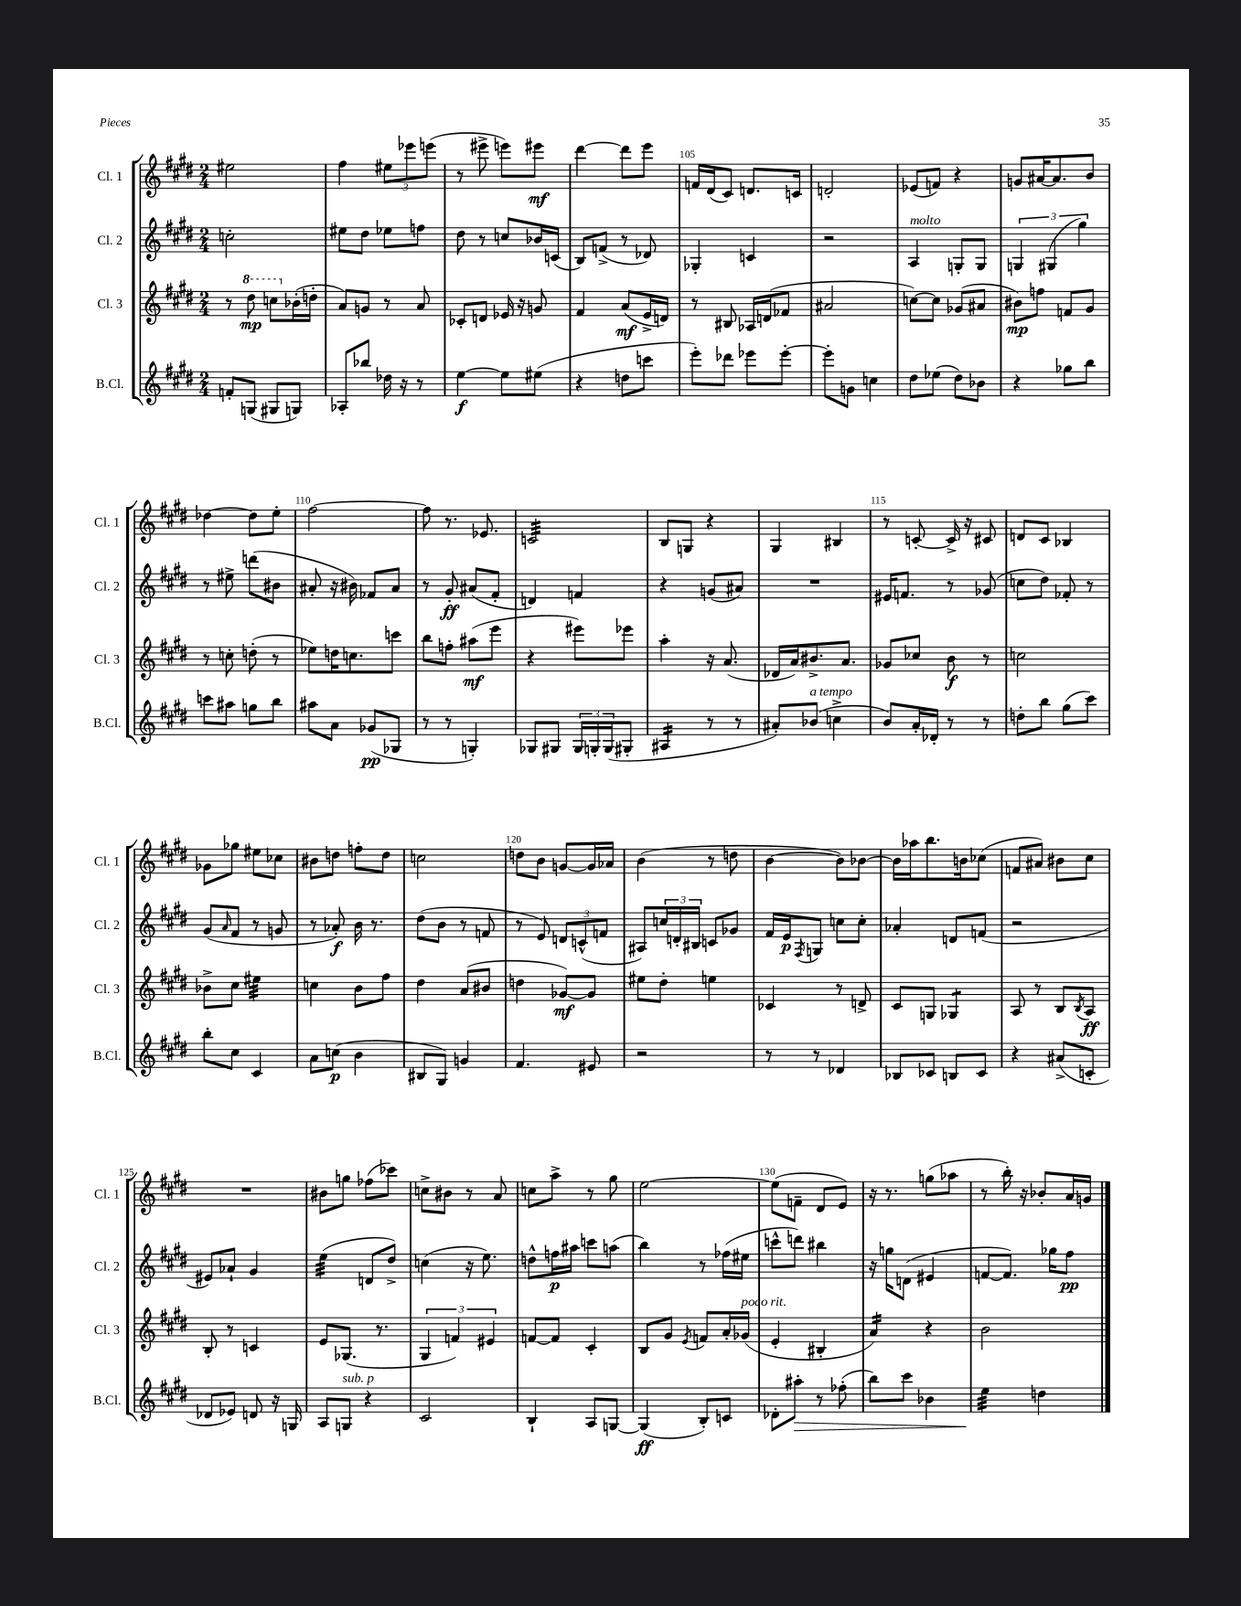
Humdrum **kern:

**kern	**kern	**kern	**kern
*staff4	*staff3	*staff2	*staff1
*clefG2	*clefG2	*clefG2	*clefG2
*k[f#c#g#d#]	*k[f#c#g#d#]	*k[f#c#g#d#]	*k[f#c#g#d#]
*M2/4	*M2/4	*M2/4	*M2/4
8f'	8r	2cc'	2ee#
(8G	8ddd#	.	.
8G#	8ccc	.	.
8G)	(16b-'	.	.
.	16dd'	.	.
=	=	=	=
8A-'	8a)	8ee#	4ff#
8bb-	8g	8dd#	.
16dd-	8r	8ee-	12ee#
16r	.	.	.
.	.	.	12eee-
8r	8a	8ff	.
.	.	.	(12eee
=	=	=	=
[4ee	8c-'	8dd#	8r
.	8d	8r	8eee#^
8ee]	16e-	8cc	8eee)
.	16r	.	.
(8ee#	8g	16b-	8eee#
.	.	(16c	.
=	=	=	=
4r	4f#	8B)	[4ddd#
.	.	(8f^	.
8dd	(8a	8r	8ddd#]
8ccc	16e^	8d-)	8eee
.	16d)	.	.
=	=	=	=
8eee')	8r	4G-'	16f
.	.	.	(16d#
8ddd-	8B#	.	8c#)
8eee-	16A-	4c	8.d
.	(16d	.	.
[8eee-'	8f-	.	.
.	.	.	16c
=	=	=	=
8eee-']	2a#	2r	2d'
8g	.	.	.
4cc	.	.	.
=	=	=	=
8dd#	[8cc)	4A	(8e-
(8ee-	8cc]	.	8f)
8dd#)	(8g-	8G'	4r
8b-	8a#	8G	.
=	=	=	=
4r	8b#)	6G	8g
.	8ff	.	[16a#
.	.	(6G#	.
.	.	.	8.a#]
8gg-	8f	.	.
.	.	6gg#)	.
8bb	8g#	.	8b
=	=	=	=
8ccc	8r	8r	[4dd-
8aa#	8cc'	8ee#^	.
8gg	(8dd'	(8ddd	8dd-]
8bb	8r	8b#	8ee'
=	=	=	=
8aa#	8ee-)	8a#'	[2ff#
8a	16dd	16r	.
.	8.cc	16b#)	.
(8g-	.	8f-	.
8G-	8ccc	8a#	.
=	=	=	=
8r	8bb	8r	8ff#]
8r	8ff'	8g#'	8.r
4G')	(8aa#	(8a#	.
.	.	.	8.e-
.	8eee	8f#'	.
=	=	=	=
8G-	4r	4d)	2c
8G#	.	.	.
24G#	8eee#)	4f	.
24G'	.	.	.
(24G	.	.	.
8G#'	8eee-	.	.
=	=	=	=
4A#	4aa'	4r	8B
.	.	.	8G
8r	16r	(8g	4r
.	(8.a	.	.
8r	.	8a#)	.
=	=	=	=
8a#')	16d-	2r	4G#
.	16a)	.	.
(8b-	8.b#^	.	.
4cc^	.	.	4B#
.	8.a	.	.
=	=	=	=
8b)	8g-	16e#	8r
.	.	8.f	.
16a'	8cc-	.	[8c'
16d-'	.	.	.
8r	8b	8r	16c^]
.	.	.	16r
8r	8r	(8g-	8c#
=	=	=	=
8dd'	2cc	8cc	8d
8bb	.	8dd#)	8c#
(8gg#	.	8f-'	4B-
8ccc#)	.	8r	.
=	=	=	=
8bb'	8b-^	(8g#	8g-
.	.	16qqa	.
8cc#	8cc#	8f#	8gg-
4c#	4ee#	8r	8ee#
.	.	8g	8cc-
=	=	=	=
8a	4cc	8r	8b#
(8cc	.	8a-')	8dd
4b	8b	16b	8ff'
.	.	8.r	.
.	8ff#	.	8dd
=	=	=	=
8B#	4dd#	(8dd#	2cc
8G#)	.	8b	.
4g	(8a	8r	.
.	8b#	8f	.
=	=	=	=
4.f#	4dd	8r	8dd
.	.	8e)	8b
.	[8g-)	12d	[8g
.	.	(12c^^	.
8e#	8g-]	.	16g]
.	.	12f	.
.	.	.	16a-
=	=	=	=
2r	8ee#	8A#)	(4b
.	8dd#'	24cc	.
.	.	24d'	.
.	.	24B#	.
.	4ee	8c	8r
.	.	8g-	8dd
=	=	=	=
8r	4c-	16f#	[4b
.	.	16e	.
.	.	8qF#	.
8r	.	8G	.
4d-	8r	8cc	8b])
.	8d^	8cc'	[8b-
=	=	=	=
8B-	8c#	4a-'	16b-]
.	.	.	16aa-
8c-	8G	.	8.bb
8B	4G-	8d	.
.	.	.	16b
8c-	.	(8f	(8cc-
=	=	=	=
4r	8A	2r	8f
.	8r	.	8a#)
(8a#^	8B	.	8b#
.	8qB	.	.
8c'	8A	.	8cc#
=	=	=	=
8d-	8B'	8e#)	2r
8e-)	8r	8a-`	.
8d	4c	4g#	.
16r	.	.	.
16G	.	.	.
=	=	=	=
8A	8e	(4ee	8b#
8G	(8.G-	.	8gg
4r	.	8d	(8ff-
.	8.r	.	.
.	.	8dd#^)	8ccc-)
=	=	=	=
2c#	6G#	(4cc	8cc^
.	.	.	8b#
.	6f)	.	.
.	.	16r	8r
.	.	8.ee)	.
.	6e#	.	.
.	.	.	8a
=	=	=	=
4B`	[8f	8dd^^	8cc
.	8f]	16ff	8aa^
.	.	16aa#	.
8A	4c#'	8ccc	8r
[8G	.	(8aa	8gg#
=	=	=	=
(4G]	8B	4bb)	[2ee
.	8g#	.	.
.	8qe	.	.
8B')	8f	8r	.
8c	16a'	(16ff-	.
.	(16g-	16ee#	.
=	=	=	=
8d-'	4e'	8ccc^^	(8ee]
8aa#'	.	8ddd)	8f~
8r	4B#'	4bb#	8d#
(8ff-'	.	.	8e)
=	=	=	=
8bb)	4a)	16r	16r
.	.	16gg	8.r
8ccc#	.	(8d	.
4b-	4r	4e#	(8gg
.	.	.	8aa-
=	=	=	=
4ee	2b	[8f	8r
.	.	8.f])	16bb')
.	.	.	16r
4dd	.	.	8b-'
.	.	16gg-	.
.	.	8ff#	16a
.	.	.	16g
==	==	==	==
*-	*-	*-	*-
